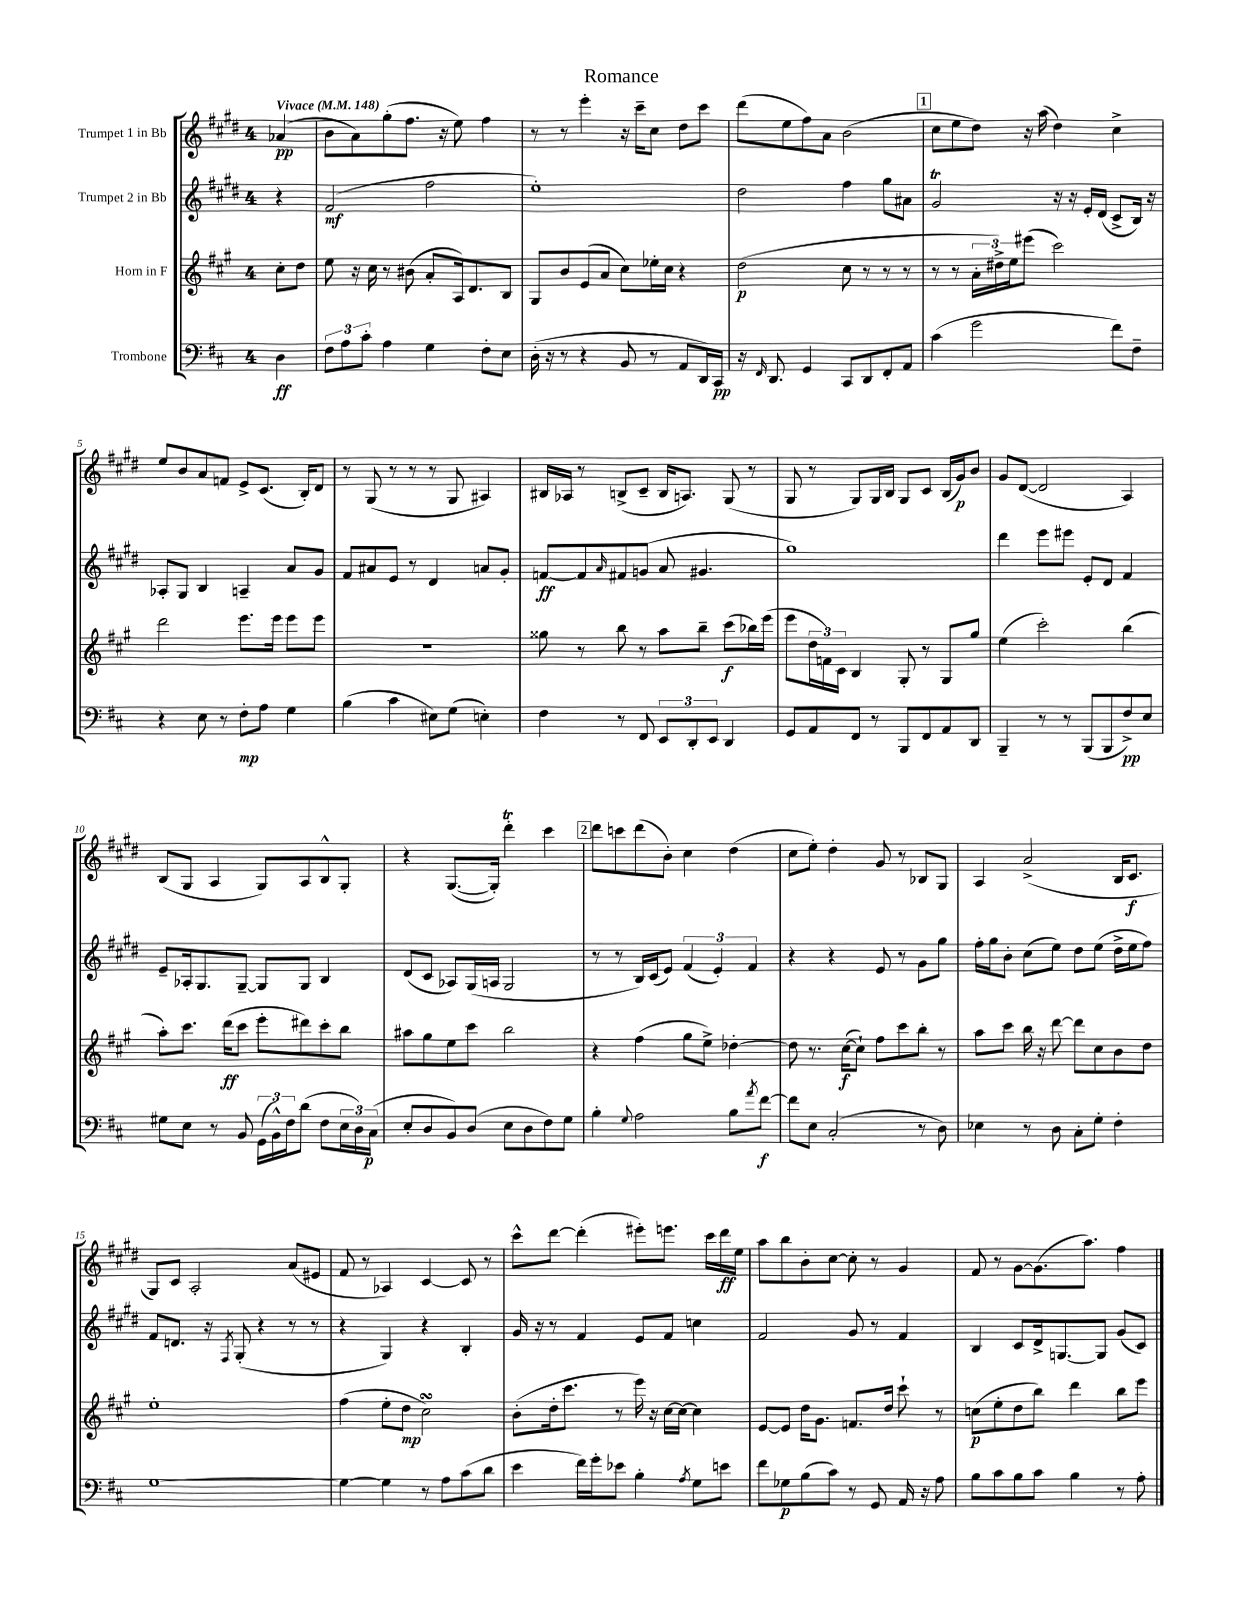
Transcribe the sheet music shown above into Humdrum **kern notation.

**kern	**dynam	**kern	**dynam	**kern	**dynam	**kern	**dynam
*part4	*part4	*part3	*part3	*part2	*part2	*part1	*part1
*staff4	*staff4	*staff3	*staff3	*staff2	*staff2	*staff1	*staff1
*I"Trombone	*	*I"Horn in F	*	*I"Trumpet 2 in Bb	*	*I"Trumpet 1 in Bb	*
*clefF4	*	*clefG2	*	*clefG2	*	*clefG2	*
*k[f#c#]	*	*k[f#c#g#]	*	*k[f#c#g#d#]	*	*k[f#c#g#d#]	*
*M4/4	*	*M4/4	*	*M4/4	*	*M4/4	*
*MM148	*	*MM148	*	*MM148	*	*MM148	*
=	=	=	=	=	=	=	=
!	!	!	!	!	!	!LO:TX:a:B:t=Vivace	!
4D\	ff	8cc#'\L	.	4r	.	(4a-X/	pp
.	.	8dd\J	.	.	.	.	.
=1	=1	=1	=1	=1	=1	=1	=1
12F#\L	.	8ee\	.	(2f#/	mf	8b\L	.
12A\	.	.	.	.	.	.	.
.	.	16r	.	.	.	8a\)	.
12c#'\J	.	.	.	.	.	.	.
.	.	16cc#\	.	.	.	.	.
4A\	.	8r	.	.	.	(8gg#'\	.
.	.	(8b#X\	.	.	.	8.ff#\J	.
4G\	.	8a'/L	.	2ff#\	.	.	.
.	.	.	.	.	.	16r	.
.	.	16A/k)	.	.	.	8ee\)	.
.	.	8.d/	.	.	.	.	.
8F#'\L	.	.	.	.	.	4ff#\	.
8E\J	.	8B/J	.	.	.	.	.
=2	=2	=2	=2	=2	=2	=2	=2
(16D'\	.	8G#/L	.	1ee')	.	8r	.
16r	.	.	.	.	.	.	.
8r	.	8b/	.	.	.	8r	.
4r	.	(8e/	.	.	.	4eee'\	.
.	.	8a/J	.	.	.	.	.
8BB/	.	8cc#\L)	.	.	.	16r	.
.	.	.	.	.	.	16ccc#~\KL	.
8r	.	16ee-X'\L	.	.	.	8cc#\J	.
.	.	16cc#\JJ	.	.	.	.	.
8AA/L	.	4r	.	.	.	8dd#\L	.
16DD/L)	.	.	.	.	.	8ccc#\J	.
16CC#/JJ	pp	.	.	.	.	.	.
=3	=3	=3	=3	=3	=3	=3	=3
16r	.	(2dd\	p	2dd#\	.	(8ddd#\L	.
16qqFF#/	.	.	.	.	.	.	.
8.DD/	.	.	.	.	.	.	.
.	.	.	.	.	.	8ee\	.
4GG/	.	.	.	.	.	8ff#\)	.
.	.	.	.	.	.	8a\J	.
8CC#/L	.	8cc#\	.	4ff#\	.	(2b\	.
8DD/	.	8r	.	.	.	.	.
8FF#'/	.	8r	.	8gg#\L	.	.	.
8AA/J	.	8r	.	8a#X\J	.	.	.
!!LO:REH:place=s1:t=1
=4	=4	=4	=4	=4	=4	=4	=4
(4c#\	.	8r	.	2g#t/	.	8cc#\L	.
.	.	8r	.	.	.	8ee\	.
2g\	.	24a'\LL	.	.	.	8dd#\J)	.
.	.	24dd#X^\)	.	.	.	.	.
.	.	24ee\J	.	.	.	.	.
.	.	(8eee#X\J	.	.	.	16r	.
.	.	.	.	.	.	(16aa\	.
.	.	2ccc#\)	.	16r	.	4dd#\)	.
.	.	.	.	16r	.	.	.
.	.	.	.	16e'/LL	.	.	.
.	.	.	.	(16d#/JJ	.	.	.
8f#\L)	.	.	.	8c#^/L	.	4cc#^\	.
8F#~\J	.	.	.	16B/Jk)	.	.	.
.	.	.	.	16r	.	.	.
!!LO:LB:g=z
=5	=5	=5	=5	=5	=5	=5	=5
4r	.	2ddd\	.	8A-X'/L	.	8ee/L	.
.	.	.	.	8G#/J	.	8b/	.
8E\	.	.	.	4B/	.	8a/	.
8r	.	.	.	.	.	8fn/J	.
8F#'\L	mp	8.eee\L	.	4An~/	.	8e^/L	.
8A\J	.	.	.	.	.	(8.c#/J	.
.	.	16eee\Jk	.	.	.	.	.
4G\	.	8eee\L	.	8a/L	.	.	.
.	.	.	.	.	.	16B'/KL)	.
.	.	8eee\J	.	8g#/J	.	8d#/J	.
=6	=6	=6	=6	=6	=6	=6	=6
(4B\	.	1r	.	8f#/L	.	8r	.
.	.	.	.	8a#X/	.	(8G#/	.
4c#\	.	.	.	8e/J	.	8r	.
.	.	.	.	8r	.	8r	.
8E#X\L)	.	.	.	4d#/	.	8r	.
(8G\J	.	.	.	.	.	8G#/	.
4En'\)	.	.	.	8an/L	.	4A#X/)	.
.	.	.	.	8g#'/J	.	.	.
=7	=7	=7	=7	=7	=7	=7	=7
4F#\	.	8gg##X\	.	[8fn/L	ff	16B#X/LL	.
.	.	.	.	.	.	16A-X/JJ	.
.	.	8r	.	8f/]	.	8r	.
.	.	.	.	16qqa/	.	.	.
8r	.	8bb\	.	8f#X/	.	(8Bn^/L	.
8FF#/	.	8r	.	(8gn/J	.	8c#~/J	.
12EE/L	.	8aa\L	.	8a/	.	16B/KL	.
.	.	.	.	.	.	8.An/J)	.
12DD'/	.	.	.	.	.	.	.
.	.	8bb~\J	.	4.g#X/	.	.	.
12EE/J	.	.	.	.	.	.	.
4DD/	.	(8ccc#\L	f	.	.	(8G#/	.
.	.	16bb-X\L)	.	.	.	8r	.
.	.	(16eee\JJ	.	.	.	.	.
=8	=8	=8	=8	=8	=8	=8	=8
8GG/L	.	8eee\L	.	1gg#)	.	8G#/	.
8AA/	.	24dd\L	.	.	.	8r	.
.	.	24fn\)	.	.	.	.	.
.	.	24c#\JJ	.	.	.	.	.
8FF#/J	.	4B/	.	.	.	8G#/L)	.
8r	.	.	.	.	.	16G#/L	.
.	.	.	.	.	.	16B/JJ	.
8BBB/L	.	8G#'/	.	.	.	8G#/L	.
8FF#/	.	8r	.	.	.	8c#/J	.
8AA/	.	8G#/L	.	.	.	(16B/LL	.
.	.	.	.	.	.	16g#/J)	p
8DD/J	.	8gg#/J	.	.	.	8b/J	.
=9	=9	=9	=9	=9	=9	=9	=9
4BBB~/	.	(4ee\	.	4ddd#\	.	8g#/L	.
.	.	.	.	.	.	([8d#/J	.
8r	.	2ccc#'\)	.	8eee\L	.	2d#/]	.
8r	.	.	.	8eee#X\J	.	.	.
(8BBB/L	.	.	.	8e'/L	.	.	.
8BBB/	.	.	.	8d#/J	.	.	.
8F#^/)	pp	(4bb\	.	4f#/	.	4A/)	.
8E/J	.	.	.	.	.	.	.
!!LO:LB:g=z
=10	=10	=10	=10	=10	=10	=10	=10
8G#X\L	.	8aa'\L)	.	8e~/L	.	(8B/L	.
8E\J	.	8.ccc#\J	.	16A-X'/k	.	8G#/J	.
.	.	.	.	8.G#/	.	.	.
8r	.	.	.	.	.	4A/	.
.	.	(16ddd\KL	ff	.	.	.	.
8BB/	.	8ccc#\J	.	[8G#~/J	.	.	.
(24GG\LL	.	8eee'\L	.	8G#/L]	.	8G#/L)	.
24BB^^\)	.	.	.	.	.	.	.
24F#\J	.	.	.	.	.	.	.
(8d\J	.	8ddd#X\)	.	8G#/J	.	8A/	.
8F#\L	.	8ccc#'\	.	4B/	.	8B^^/	.
24E\L	.	8bb\J	.	.	.	8G#'/J	.
24D\)	.	.	.	.	.	.	.
(24C#\JJ	p	.	.	.	.	.	.
=11	=11	=11	=11	=11	=11	=11	=11
8E'/L	.	8aa#X\L	.	(8d#/L	.	4r	.
8D/	.	8gg#\	.	8c#/J	.	.	.
8BB/)	.	8ee\	.	8A-X/L)	.	([8.G#/L	.
(8D/J	.	8ccc#\J	.	(16G#/L	.	.	.
.	.	.	.	16An/JJ	.	16G#'/Jk])	.
8E\L	.	2bb\	.	2G#/	.	4ddd#t'\	.
8D\	.	.	.	.	.	.	.
8F#\)	.	.	.	.	.	4ccc#\	.
8G\J	.	.	.	.	.	.	.
!!LO:REH:place=s1:t=2
=12	=12	=12	=12	=12	=12	=12	=12
4B'\	.	4r	.	8r	.	8ddd#\L	.
.	.	.	.	8r	.	8cccn\	.
8qqG/	.	.	.	.	.	.	.
2A\	.	(4ff#\	.	16B/LL)	.	(8ddd#\	.
.	.	.	.	(16c#/J	.	.	.
.	.	.	.	8e/J)	.	8b'\J)	.
.	.	8gg#\L	.	(6f#/	.	4cc#\	.
.	.	8ee^\J)	.	.	.	.	.
.	.	.	.	6e'/)	.	.	.
8B\L	.	[4dd-X'\	.	.	.	(4dd#\	.
.	.	.	.	6f#/	.	.	.
8qa/	.	.	.	.	.	.	.
[8f#\J	f	.	.	.	.	.	.
=13	=13	=13	=13	=13	=13	=13	=13
8f#\L]	.	8dd-\]	.	4r	.	8cc#\L	.
8E\J	.	8.r	.	.	.	8ee'\J)	.
(2C#'/	.	.	.	4r	.	4dd#'\	.
.	.	([16cc#\KL	f	.	.	.	.
.	.	8cc#`\J])	.	.	.	.	.
.	.	8ff#\L	.	8e/	.	8g#/	.
.	.	8ccc#\	.	8r	.	8r	.
8r	.	8bb'\J	.	8g#\L	.	8B-X/L	.
8D\)	.	8r	.	8gg#\J	.	8G#/J	.
=14	=14	=14	=14	=14	=14	=14	=14
4E-X\	.	8aa\L	.	16ff#'\LL	.	4A/	.
.	.	.	.	16gg#\J	.	.	.
.	.	8ccc#\J	.	8b'\J	.	.	.
8r	.	16bb\	.	(8cc#\L	.	(2a^/	.
.	.	16r	.	.	.	.	.
8D\	.	[8ddd\	.	8ee\J)	.	.	.
8C#'\L	.	8ddd\L]	.	8dd#\L	.	.	.
8G'\J	.	8cc#\	.	(8ee\J	.	.	.
4F#'\	.	8b\	.	16dd#^\LL	.	16B/KL	.
.	.	.	.	16ee\J	.	8.c#/J	f
.	.	8dd\J	.	8ff#\J)	.	.	.
!!LO:LB:g=z
=15	=15	=15	=15	=15	=15	=15	=15
[1G	.	1ee'	.	8f#/L	.	8G#/L)	.
.	.	.	.	8.dn/J	.	8c#/J	.
.	.	.	.	.	.	2A'/	.
.	.	.	.	16r	.	.	.
.	.	.	.	8qF#/	.	.	.
.	.	.	.	(8G#'/	.	.	.
.	.	.	.	4r	.	.	.
.	.	.	.	8r	.	(8a/L	.
.	.	.	.	8r	.	8e#X/J	.
=16	=16	=16	=16	=16	=16	=16	=16
4G\_	.	(4ff#\	.	4r	.	8f#/	.
.	.	.	.	.	.	8r	.
4G\]	.	8ee'\L	.	4G#/)	.	4A-X/)	.
.	.	8dd\J	mp	.	.	.	.
8r	.	2cc#sSsS\)	.	4r	.	[4c#/	.
8A\L	.	.	.	.	.	.	.
(8c#\	.	.	.	4B'/	.	8c#/]	.
8d\J	.	.	.	.	.	8r	.
=17	=17	=17	=17	=17	=17	=17	=17
4e\	.	(8b'\L	.	16g#/	.	8ccc#^^\L	.
.	.	.	.	16r	.	.	.
.	.	16dd'\k	.	8r	.	[8ddd#\J	.
.	.	8.ccc#\J	.	.	.	.	.
16f#\LL)	.	.	.	4f#/	.	(4ddd#'\]	.
16g'\J	.	.	.	.	.	.	.
8e-X\J	.	8r	.	.	.	.	.
4B'\	.	16eee\)	.	8e/L	.	8eee#X'\L)	.
.	.	16r	.	.	.	.	.
.	.	[16cc#\LL	.	8f#/J	.	8.eeen\J	.
.	.	16cc#\JJ_	.	.	.	.	.
8qA/	.	.	.	.	.	.	.
8G\L	.	4cc#\]	.	4ccn\	.	.	.
.	.	.	.	.	.	16ccc#\LL	.
8en\J	.	.	.	.	.	16ddd#\	ff
.	.	.	.	.	.	16ee\JJ	.
=18	=18	=18	=18	=18	=18	=18	=18
8f#\L	.	[8e/L	.	2f#/	.	8aa\L	.
8G-X\	p	8e/J]	.	.	.	8bb\	.
(8B\	.	16dd\KL	.	.	.	8b'\	.
.	.	8.g#\J	.	.	.	.	.
8c#\J)	.	.	.	.	.	[8cc#\J	.
8r	.	8.fn/L	.	8g#/	.	8cc#'\]	.
8GG/	.	.	.	8r	.	8r	.
.	.	16dd/Jk	.	.	.	.	.
16AA/	.	8ccc#`\	.	4f#/	.	4g#/	.
16r	.	.	.	.	.	.	.
8A\	.	8r	.	.	.	.	.
=19	=19	=19	=19	=19	=19	=19	=19
8B\L	.	(8ccn\L	p	4B/	.	8f#/	.
8c#\	.	8ee'\	.	.	.	8r	.
8B\	.	8dd\	.	8c#/L	.	[8g#\L	.
8c#\J	.	8bb\J)	.	16d#^/k	.	(8.g#\]	.
.	.	.	.	[8.Gn/	.	.	.
4B\	.	4ddd\	.	.	.	.	.
.	.	.	.	.	.	8.aa\J)	.
.	.	.	.	8G/J]	.	.	.
8r	.	8bb\L	.	(8g#/L	.	4ff#\	.
8A'\	.	8eee\J	.	8c#/J)	.	.	.
==	==	==	==	==	==	==	==
*-	*-	*-	*-	*-	*-	*-	*-
